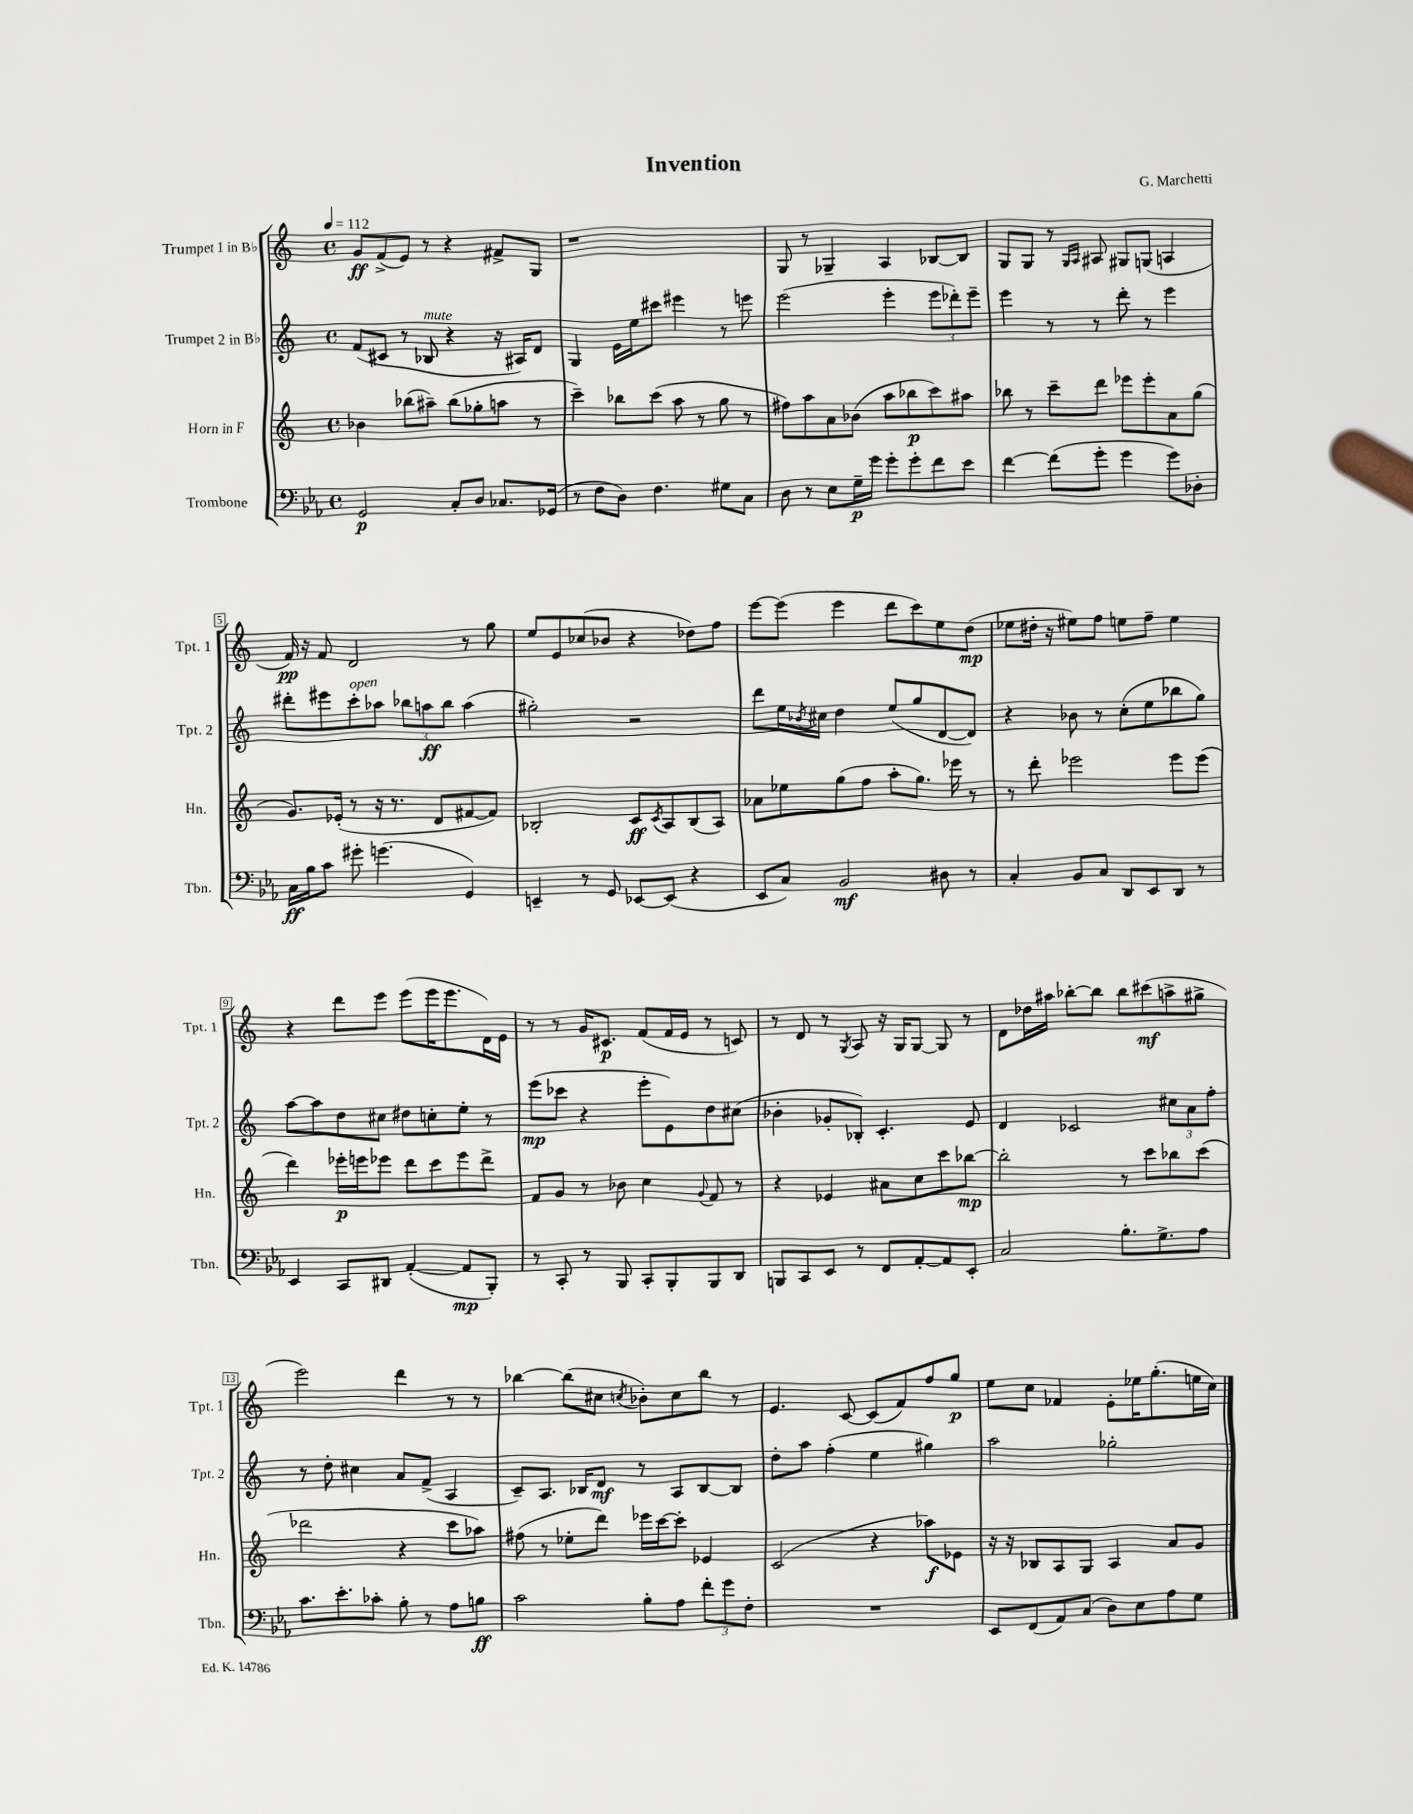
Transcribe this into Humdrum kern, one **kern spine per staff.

**kern	**dynam	**kern	**dynam	**kern	**dynam	**kern	**dynam
*part4	*part4	*part3	*part3	*part2	*part2	*part1	*part1
*staff4	*staff4	*staff3	*staff3	*staff2	*staff2	*staff1	*staff1
*I"Trombone	*	*I"Horn in F	*	*I"Trumpet 2 in B♭	*	*I"Trumpet 1 in B♭	*
*I'Tbn.	*	*I'Hn.	*	*I'Tpt. 2	*	*I'Tpt. 1	*
*clefF4	*	*clefG2	*	*clefG2	*	*clefG2	*
*k[b-e-a-]	*	*k[]	*	*k[]	*	*k[]	*
*M4/4	*	*M4/4	*	*M4/4	*	*M4/4	*
*met(c)	*	*met(c)	*	*met(c)	*	*met(c)	*
*MM112	*	*MM112	*	*MM112	*	*MM112	*
=1	=1	=1	=1	=1	=1	=1	=1
2GG/	p	4b-X\	.	(8f/L	.	8g/L	ff
.	.	.	.	8c#X/J	.	(8f^/	.
.	.	(8bb-X\L	.	8r	.	8e/J)	.
!	!	!	!	!LO:TX:a:i:t=mute	!	!	!
.	.	8aa#X~\J)	.	8B-X/	.	8r	.
8C'/L	.	(8bb-\L	.	4r	.	4r	.
8D/J	.	8gg-X'\	.	.	.	.	.
8.C-X/L	.	8aan\J	.	16r	.	8f#X^/L	.
.	.	.	.	16A#X/KL)	.	.	.
.	.	8r	.	8d/J	.	8G/J	.
(16GG-X/Jk	.	.	.	.	.	.	.
=2	=2	=2	=2	=2	=2	=2	=2
8r	.	4ccc~\)	.	4G/	.	1r	.
8F\L	.	.	.	.	.	.	.
8D\J)	.	8bb-X\L	.	16e\LL	.	.	.
.	.	.	.	16ee\J	.	.	.
4.F\	.	(8ccc\J	.	8ccc#X\J	.	.	.
.	.	8aa\	.	4eee#X\	.	.	.
.	.	8r	.	.	.	.	.
8G#X\L	.	8gg\	.	8r	.	.	.
8C\J	.	8r	.	8eeen\	.	.	.
=3	=3	=3	=3	=3	=3	=3	=3
8D\	.	8ff#X\L)	.	(2eee\	.	8G/	.
8r	.	8aa\	.	.	.	8r	.
8E-\L	.	8a\	.	.	.	4G-X~/	.
16G~\L	p	(8b-X\J	.	.	.	.	.
16g\JJ	.	.	.	.	.	.	.
8g'\L	.	8aa\L	.	4eee'\	.	4A/	.
8g'\	.	8bb-X\	p	.	.	.	.
8f\	.	8ccc\)	.	12eee\L	.	[8B-X/L	.
.	.	.	.	12ddd-X'\)	.	.	.
8e-\J	.	8aa#X\J	.	.	.	8B-/J]	.
.	.	.	.	12eee~\J	.	.	.
=4	=4	=4	=4	=4	=4	=4	=4
[4f\	.	8bb-X\	.	4eee\	.	8G/L	.
.	.	8r	.	.	.	8G/J	.
(8f\L]	.	8ccc~\L	.	8r	.	8r	.
.	.	.	.	.	.	16qqG/LL	.
.	.	.	.	.	.	16qqA/JJ	.
8g'\J	.	8ddd\J	.	8r	.	8A#X/	.
4g\	.	8eee-X\L	.	8ddd'\	.	8G#X/L	.
.	.	8eee-'\	.	8r	.	(8Gn/J	.
8g\L)	.	8a\	.	4eee\	.	4An/	.
8D-X'\J	.	(8gg\J	.	.	.	.	.
!!LO:LB:g=z
=5	=5	=5	=5	=5	=5	=5	=5
16C\LL	ff	8.g/L)	.	8ddd#X'\L	.	16f/)	pp
16B-\J	.	.	.	.	.	16r	.
8c\J	.	.	.	8eee#X\	.	8f/	.
.	.	(16e-X'/Jk	.	.	.	.	.
!	!	!	!	!LO:TX:a:i:t=open	!	!	!
8g#X'\	.	8r	.	8ccc'\	.	2d/	.
(4.gn\	.	16r	.	8aa-X\J	.	.	.
.	.	8.r	.	.	.	.	.
.	.	.	.	12bb-X\L	.	.	.
.	.	.	.	12aan\	ff	.	.
.	.	8d/L	.	.	.	.	.
.	.	.	.	12bb-\J	.	.	.
4GG/)	.	[8f#X/	.	(4aa\	.	8r	.
.	.	8f#/J])	.	.	.	8gg\	.
=6	=6	=6	=6	=6	=6	=6	=6
4EEn~/	.	2B-X'/	.	2gg#X'\)	.	8ee/L	.
.	.	.	.	.	.	8e/	.
8r	.	.	.	.	.	(8cc-X/	.
8GG/	.	.	.	.	.	8b-X/J	.
[8EE-X/L	.	8c/L	ff	2r	.	4r	.
.	.	8qc/	.	.	.	.	.
(8EE-/J]	.	8A/	.	.	.	.	.
4r	.	(8B-/	.	.	.	8dd-X\L)	.
.	.	8A/J)	.	.	.	8ff\J	.
=7	=7	=7	=7	=7	=7	=7	=7
8EE-/L	.	8a-X\L	.	8ddd\L	.	[8eee\L	.
8C/J)	.	8ee-X\	.	16ee\L	.	(8eee\J]	.
.	.	.	.	8qb-X/	.	.	.
.	.	.	.	16cc#X\JJ	.	.	.
2BB-/	mf	(8gg\	.	4dd\	.	4eee\	.
.	.	8ff\J	.	.	.	.	.
.	.	8aa'\L	.	(8ee/L	.	8ddd\L	.
.	.	8.gg\J)	.	8gg/	.	8ccc\)	.
8D#X\	.	.	.	[8d/	.	8ee\	.
.	.	16eee-X\	.	.	.	.	.
8r	.	8r	.	8d/J])	.	(8dd\J	mp
=8	=8	=8	=8	=8	=8	=8	=8
4C'/	.	8r	.	4r	.	8ee-X\L	.
.	.	8ddd'\	.	.	.	16dd#X'\Jk	.
.	.	.	.	.	.	16r	.
8BB-/L	.	2eee-X\	.	8b-X\	.	8ee#X\L)	.
8C/J	.	.	.	8r	.	8ff\J	.
8DD/L	.	.	.	(8cc'\L	.	8een\L	.
8EE-/	.	.	.	8ee\	.	8ff~\J	.
8DD/J	.	8eee-\L	.	8bb-X\	.	4ee\	.
8r	.	(8eee-\J	.	8gg\J)	.	.	.
!!LO:LB:g=z
=9	=9	=9	=9	=9	=9	=9	=9
4EE-/	.	4ddd\)	.	[8aa\L	.	4r	.
.	.	.	.	8aa\]	.	.	.
8CC/L	.	16eee-X'\LL	p	8dd\	.	8ddd\L	.
.	.	16eeen\J	.	.	.	.	.
8DD#X/J	.	8eee-X\J	.	8cc#X\J	.	8eee\J	.
([4AA-'/	.	8ddd\L	.	8dd#X\L	.	(8eee\L	.
.	.	8ccc\	.	8ccn'\	.	16eee\K	.
.	.	.	.	.	.	8.eee\	.
8AA-/L]	mp	8eee-\	.	8ee'\J	.	.	.
8BBB-'/J)	.	8ddd^\J	.	8r	.	16d\L)	.
.	.	.	.	.	.	16e\JJ	.
=10	=10	=10	=10	=10	=10	=10	=10
8r	.	8f/L	.	(8eee\L	mp	8r	.
8CC'/	.	8g/J	.	8ccc-X\J	.	8r	.
8r	.	8r	.	4r	.	16g/KL	.
.	.	.	.	.	.	8.c#X/J	p
8BBB-/	.	8b-X\	.	.	.	.	.
8CC'/L	.	4cc\	.	8eee'\L	.	(8f/L	.
8BBB-'/	.	.	.	8e\)	.	16f/L	.
.	.	.	.	.	.	16e/JJ	.
.	.	8qqg/	.	.	.	.	.
8BBB-/	.	8f/	.	8dd\	.	8r	.
8DD/J	.	8r	.	(8cc#X\J	.	8cn/)	.
=11	=11	=11	=11	=11	=11	=11	=11
8BBBn/L	.	4r	.	4b-X'\	.	8r	.
8CC/	.	.	.	.	.	8d/	.
8EE-/J	.	4e-X/	.	8g-X'/L	.	8r	.
.	.	.	.	.	.	8qG/	.
8r	.	.	.	8B-X'/J)	.	8A/	.
8FF/L	.	8a#X\L	.	4.c'/	.	16r	.
.	.	.	.	.	.	16G/KL	.
[8AA-'/	.	8cc\	.	.	.	[8G/J	.
8AA-/]	.	8ccc\	.	.	.	8G/]	.
8EE-'/J	.	[8bb-X\J	mp	8e/	.	8r	.
=12	=12	=12	=12	=12	=12	=12	=12
2C/	.	2bb-'\]	.	4d/	.	8d\L	.
.	.	.	.	.	.	16dd-X\L	.
.	.	.	.	.	.	16aa#X\JJ	.
.	.	.	.	2c-X/	.	[8bb-X'\L	.
.	.	.	.	.	.	8bb-\J]	.
8.B-'\L	.	8r	.	.	.	8bb-\L	.
.	.	8ccc\L	.	.	.	(8ccc#X\	mf
8.G^\	.	.	.	.	.	.	.
.	.	8bb-X\	.	12cc#X\L	.	8aan^\	.
.	.	.	.	12a\	.	.	.
8A-\J	.	(8ccc\J	.	.	.	8gg#X^\J	.
.	.	.	.	12ff'\J	.	.	.
!!LO:LB:g=z
=13	=13	=13	=13	=13	=13	=13	=13
8.c\L	.	2ddd-X\	.	8r	.	2eee\)	.
.	.	.	.	8dd'\	.	.	.
8.e-'\	.	.	.	.	.	.	.
.	.	.	.	4cc#X\	.	.	.
8c-X'\J	.	.	.	.	.	.	.
8B-'\	.	4r	.	8a/L	.	4ddd\	.
8r	.	.	.	(8f^/J	.	.	.
8A-\L	.	8ccc\L	.	4A/	.	8r	.
8Bn\J	ff	8aa-X\J)	.	.	.	8r	.
=14	=14	=14	=14	=14	=14	=14	=14
2c\	.	(8ff#X\	.	8c~/L)	.	[4bb-X\	.
.	.	8r	.	8.A/J	.	.	.
.	.	8ee-X'\L	.	.	.	(8bb-\L]	.
.	.	.	.	16B-X/KL	.	.	.
.	.	8ddd\J)	.	8d/J	mf	8cc#X\J	.
.	.	.	.	.	.	8qccn/	.
8B-'\L	.	16eee-X\LL	.	8r	.	8b-X'\L)	.
.	.	[16ccc\J	.	.	.	.	.
8A-\J	.	8ccc'\J]	.	8A/L	.	8cc\	.
12f'\L	.	4e-X/	.	[8B-/	.	8bb-\J	.
12g\	.	.	.	.	.	.	.
.	.	.	.	8B-/J]	.	8r	.
12F'\J	.	.	.	.	.	.	.
=15	=15	=15	=15	=15	=15	=15	=15
1r	.	(2c/	.	8dd'\L	.	4.e/	.
.	.	.	.	8aa\J	.	.	.
.	.	.	.	(4ff'\	.	.	.
.	.	.	.	.	.	[8c/	.
.	.	4r	.	4ee\	.	(8c/L]	.
.	.	.	.	.	.	8f/)	.
.	.	8aa-X\L)	f	4gg#X\)	.	8ff/	.
.	.	8e-X\J	.	.	.	8gg/J	p
=16	=16	=16	=16	=16	=16	=16	=16
8EE-/L	.	16r	.	2aa\	.	8ee\L	.
.	.	16r	.	.	.	.	.
(8FF/	.	8B-X/L	.	.	.	8cc\J	.
8AA-/)	.	8A/	.	.	.	4f-X/	.
(8C/J	.	8G/J	.	.	.	.	.
8D\L)	.	4A/	.	2gg-X'\	.	8e'\L	.
8E-\	.	.	.	.	.	16ee-X\K	.
.	.	.	.	.	.	(8.gg'\	.
8A-\	.	8a/L	.	.	.	.	.
8G\J	.	8g/J	.	.	.	16een\L	.
.	.	.	.	.	.	16cc\JJ)	.
==	==	==	==	==	==	==	==
*-	*-	*-	*-	*-	*-	*-	*-
